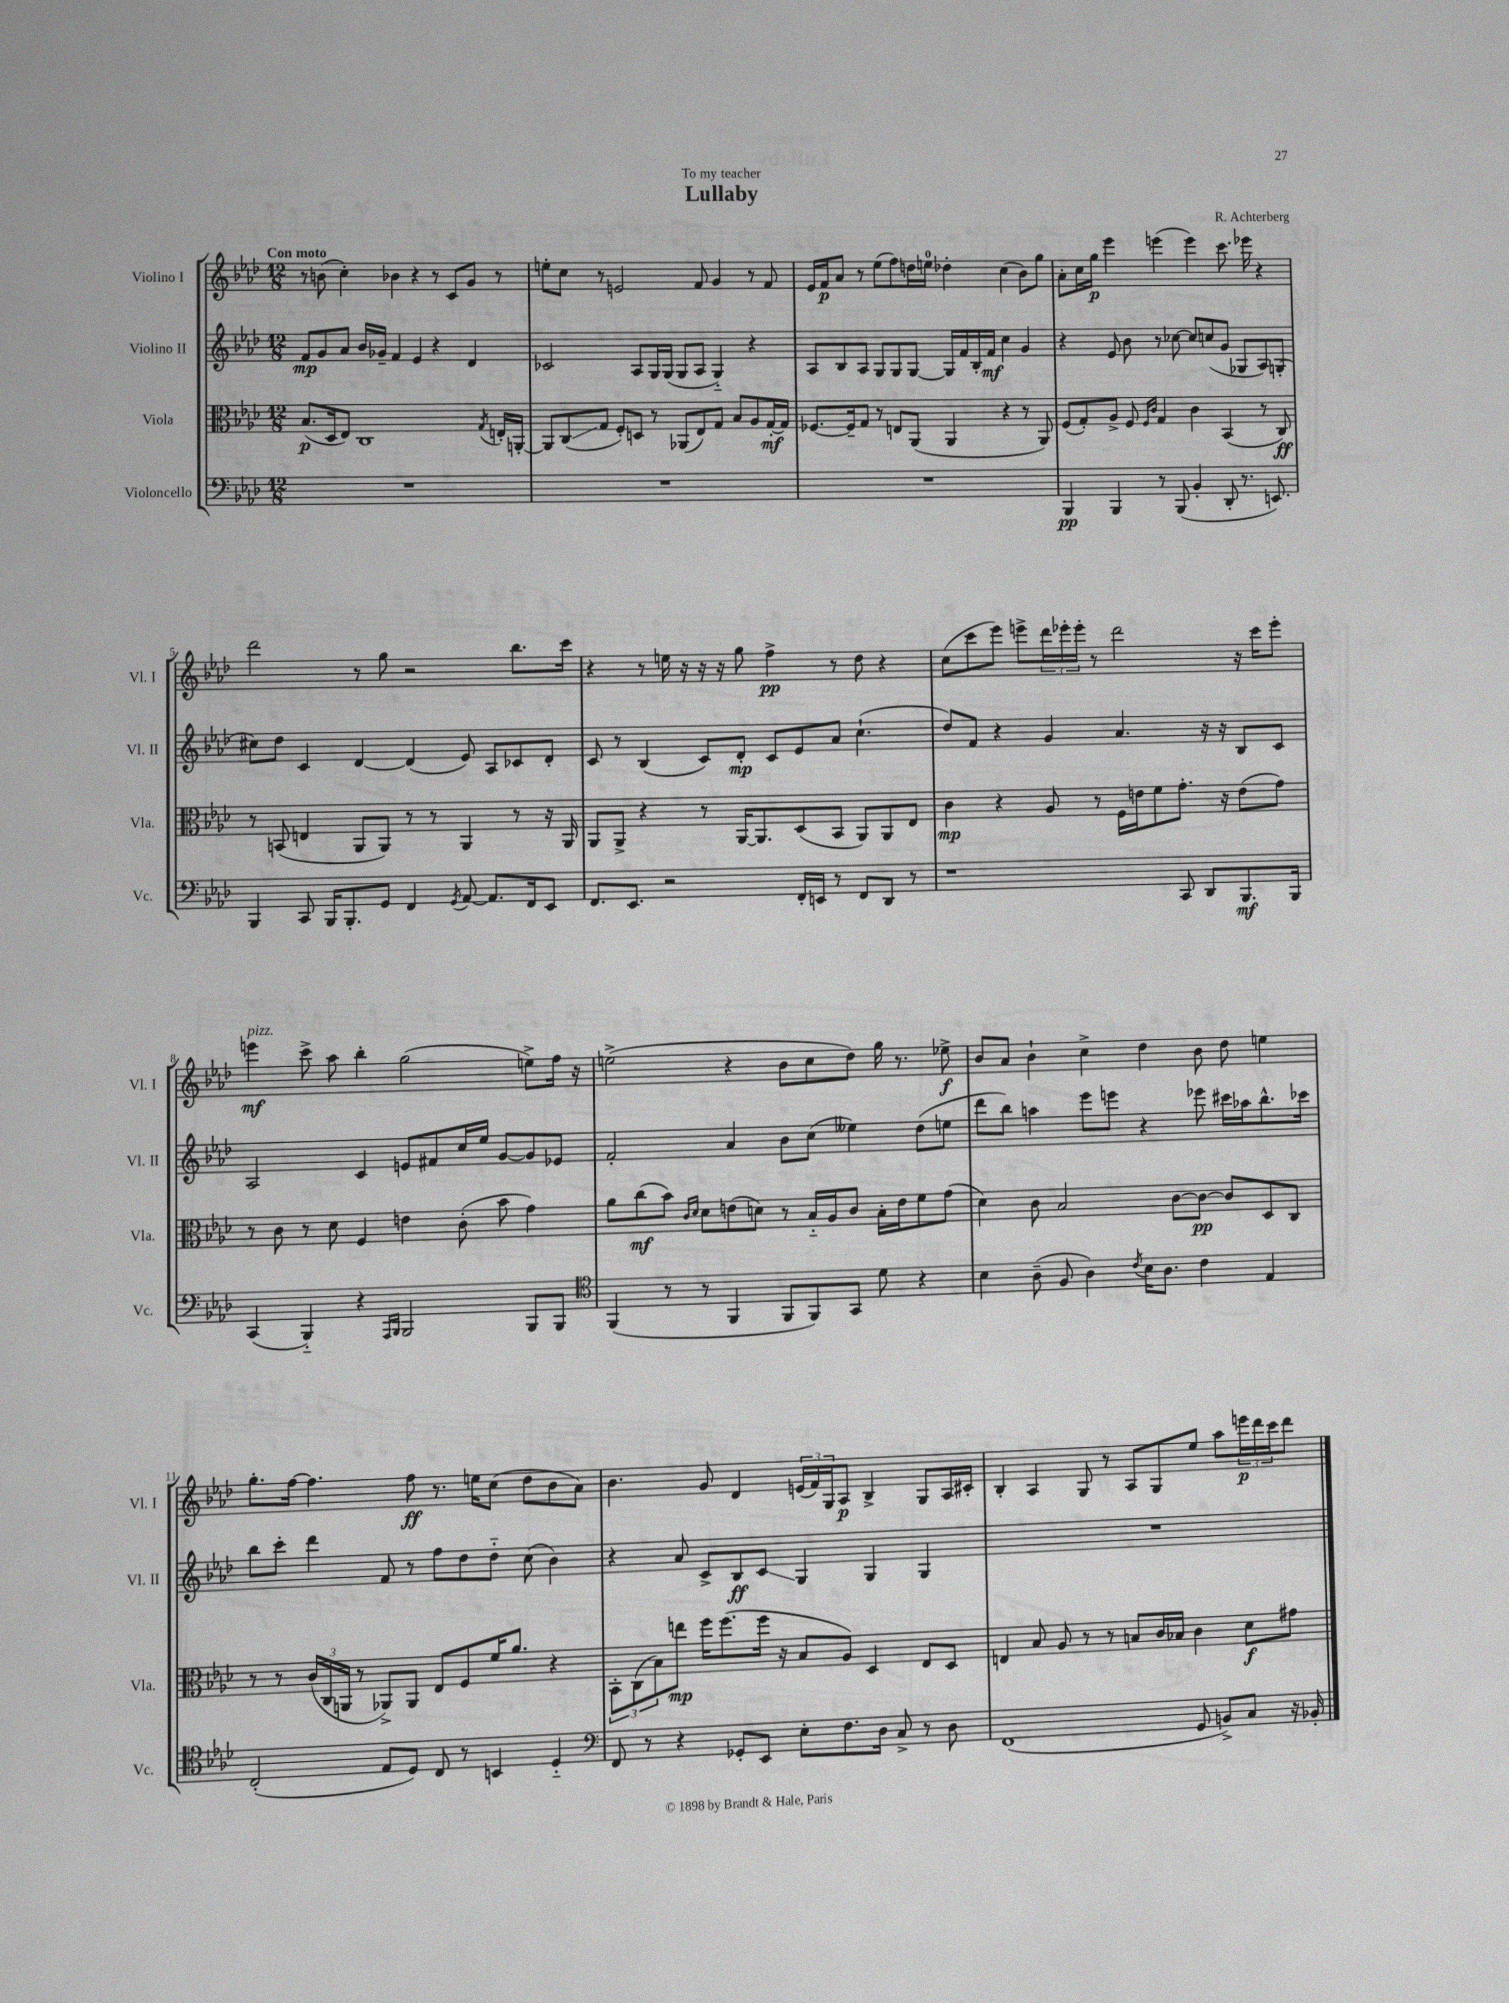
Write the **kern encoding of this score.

**kern	**kern	**kern	**kern
*staff4	*staff3	*staff2	*staff1
*clefF4	*clefC3	*clefG2	*clefG2
*k[b-e-a-d-]	*k[b-e-a-d-]	*k[b-e-a-d-]	*k[b-e-a-d-]
*M12/8	*M12/8	*M12/8	*M12/8
1.r	(8.B-	8f	8r
.	.	8g	(8b
.	16D-	.	.
.	8E-)	8a-	4cc')
.	1C	16b-	.
.	.	16g-~	.
.	.	4f	4b-
.	.	4e-	4r
.	.	4r	8r
.	.	.	8c
.	.	4d-	8g
.	8qG	.	.
.	16E'	.	8r
.	[16AA'	.	.
=	=	=	=
1.r	8AA]	2c-	8ee'
.	(8C	.	8cc
.	8G	.	8r
.	8F')	.	2e
.	8D	8A-	.
.	8r	16G	.
.	.	(16G	.
.	(8AA-	8G	.
.	8E-)	8A-	8f
.	8G	4G'~)	4g
.	8B-	.	.
.	8A-	4r	8r
.	[16G'	.	8f
.	16G]	.	.
=	=	=	=
1.r	[8.F-	8A-	16e-
.	.	.	16f
.	.	8B-	8a-
.	16F-~]	.	.
.	8G	8A-	8r
.	8r	8G	(8ee-
.	8E	8G	8ff)
.	(8AA-	[8G	16dd
.	.	.	16ee
.	4AA-	16G]	4dd-'
.	.	16f	.
.	.	16B-'	.
.	.	16f	.
.	4r	4cc	(4cc
.	8r	4g	8b-)
.	8AA-)	.	8gg
=	=	=	=
4BBB-	(8F	4r	8a-'
.	8G')	.	16cc
.	.	.	16gg
4BBB-	8A-^	8e-	4eee-
.	8F	8b-	.
.	16qqF	.	.
.	16qqc	.	.
8r	4G	8r	(4eee
(8BBB-	.	[8cc-	.
4BB-'	4c	8cc-]	4eee)
.	.	(8cc	.
8DD-'	(4BB-	8g	8.ccc
8.r	.	8G-	.
.	.	.	16eee-
.	8r	8A-)	4r
8.EE)	.	.	.
.	8C)	(8G'	.
=	=	=	=
4BBB-	8r	8cc#)	2ddd-
.	(8BB	8dd-	.
8CC	4E	4c	.
16BBB-	.	.	.
8.BBB-'	.	.	.
.	8AA-	[4d-	8r
8GG	8AA-)	.	8gg
4FF	8r	(4d-]	2r
.	8r	.	.
8qGG	.	.	.
[8AA-	4AA-	8e-)	.
8.AA-]	.	8A-	.
.	8r	8c-	8.bb-
16FF	.	.	.
8EE-	16r	8d-'	.
.	16AA-	.	16ccc
=	=	=	=
8.FF	8AA-	8c	4r
.	8AA-^	8r	.
8.EE-	.	.	.
.	4r	(4B-	8r
2r	.	.	16ee
.	.	.	16r
.	8r	8c)	16r
.	.	.	16r
.	[16AA-	8d-'	8gg
.	8.AA-]	.	.
.	.	8c	4ff^
16FF'	(8D-	8e-	.
16EE	.	.	.
8r	8BB-	8a-	8r
8FF	8AA-)	(4.cc`	8dd-
8DD-	8AA-	.	4r
8r	8E-	.	.
=	=	=	=
1r	4c	8dd-)	(8cc
.	.	8f	8ccc
.	4r	4r	8eee-)
.	.	.	8eee^
.	8A-	4g	24ddd-
.	.	.	24eee-'
.	.	.	24eee-'
.	8r	.	8r
.	16F	4.a-	2ddd-
.	16e	.	.
.	8f	.	.
8CC	8.g'	.	.
8DD-	.	16r	.
.	16r	16r	.
8.BBB-	(8e	8B-	16r
.	.	.	16ccc
.	8g)	8c	8eee-'
16BBB-	.	.	.
=	=	=	=
(4CC	8r	2A-	4eee
.	8c	.	.
4BBB-'~)	8r	.	8ccc^
.	8d-	.	8aa-
4r	4F	4c	4bb-'
16qqAAA-	.	.	.
16qqBBB-	.	.	.
2BBB-	4e	8e	(2gg
.	.	8f#	.
.	(8c'	16cc	.
.	.	16ee-	.
.	8b-	[8g	.
8BBB-	4g)	8g]	8ee^)
8BBB-	.	8e-	16ff
.	.	.	16r
=	=	=	=
*clefC4	*	*	*
(4FF	8a-	2f'	(2ee^
.	(8cc	.	.
8r	8b-)	.	.
.	16qqc	.	.
.	16qqd-	.	.
8r	8d-	.	.
4FF	(8e	4a-	4r
.	8d)	.	.
8FF	8r	8b-	8b-
8FF)	16B-'~	(8cc	8cc
.	16A-	.	.
8GG	8c	4ee--)	8dd-)
8d-	16B-'	.	16gg
.	16e	.	8.r
4r	8f	(8dd-	.
.	(8g	8ee	8ee-^
=	=	=	=
4B-	4d-)	8ddd-	8b-
.	.	8bb-)	8a-
(8A-~	8c	4aa	4b-`
8F	2B-	.	.
4A-)	.	8eee-	4cc^
.	.	8eee	.
8qc	.	.	.
16B-	.	4r	4dd-
8.A-	.	.	.
.	[8c	.	.
4c	8c_	8eee-	8b-
.	8c]	16ccc#	8dd-
.	.	16aa-	.
4E-	8D-	8.bb-^^	4ee
.	8C	.	.
.	.	16ccc-	.
=	=	=	=
(2C'	8r	8bb-	8.gg'
.	8r	8ccc'	.
.	.	.	[16ff
.	(24c	4ddd-	4.ff]
.	24C	.	.
.	24AA	.	.
.	8r	.	.
8E-	8AA-^)	8f	.
8D-)	8AA-	8r	8ff
8C	8E-	8ff	8.r
8r	8F	8dd-	.
.	.	.	16ee
4BB	16f	8dd-'~	(8cc
.	8.a-	.	.
.	.	(8cc	8dd-
4D-'~	4r	4b-)	8b-
.	.	.	8a-)
=	=	=	=
*clefF4	*	*	*
8FF	12BB-'	4r	4.b-
.	(12C	.	.
8r	.	.	.
.	12B-)	.	.
4r	8ee	8a-	.
.	16ff	8c^	8g
.	(8.ff	.	.
8GG-'	.	8B-	4d-
8EE-	16ff	8c	.
.	16r	.	.
8E-'	8B-	4G	(24e
.	.	.	24f)
.	.	.	24G
8.F	8A-)	.	8A-
.	4D-	4G	4B-^
16D-	.	.	.
8C^	.	.	.
8r	8E-	4G	8G
8D-	8D-	.	16A-
.	.	.	16c#'
=	=	=	=
(1FF	4E	1.r	4B-'
.	8B-	.	4A-
.	8A-	.	.
.	8r	.	8G
.	8r	.	8r
.	8B	.	8A-
.	16c	.	8G
.	16B-	.	.
8GG	4c	.	8ee-
8BB^)	.	.	8aa-
8C	8d-	.	24eee
.	.	.	24ddd-
.	.	.	24ccc
16r	8g#	.	8ddd-
16BB-'	.	.	.
==	==	==	==
*-	*-	*-	*-
